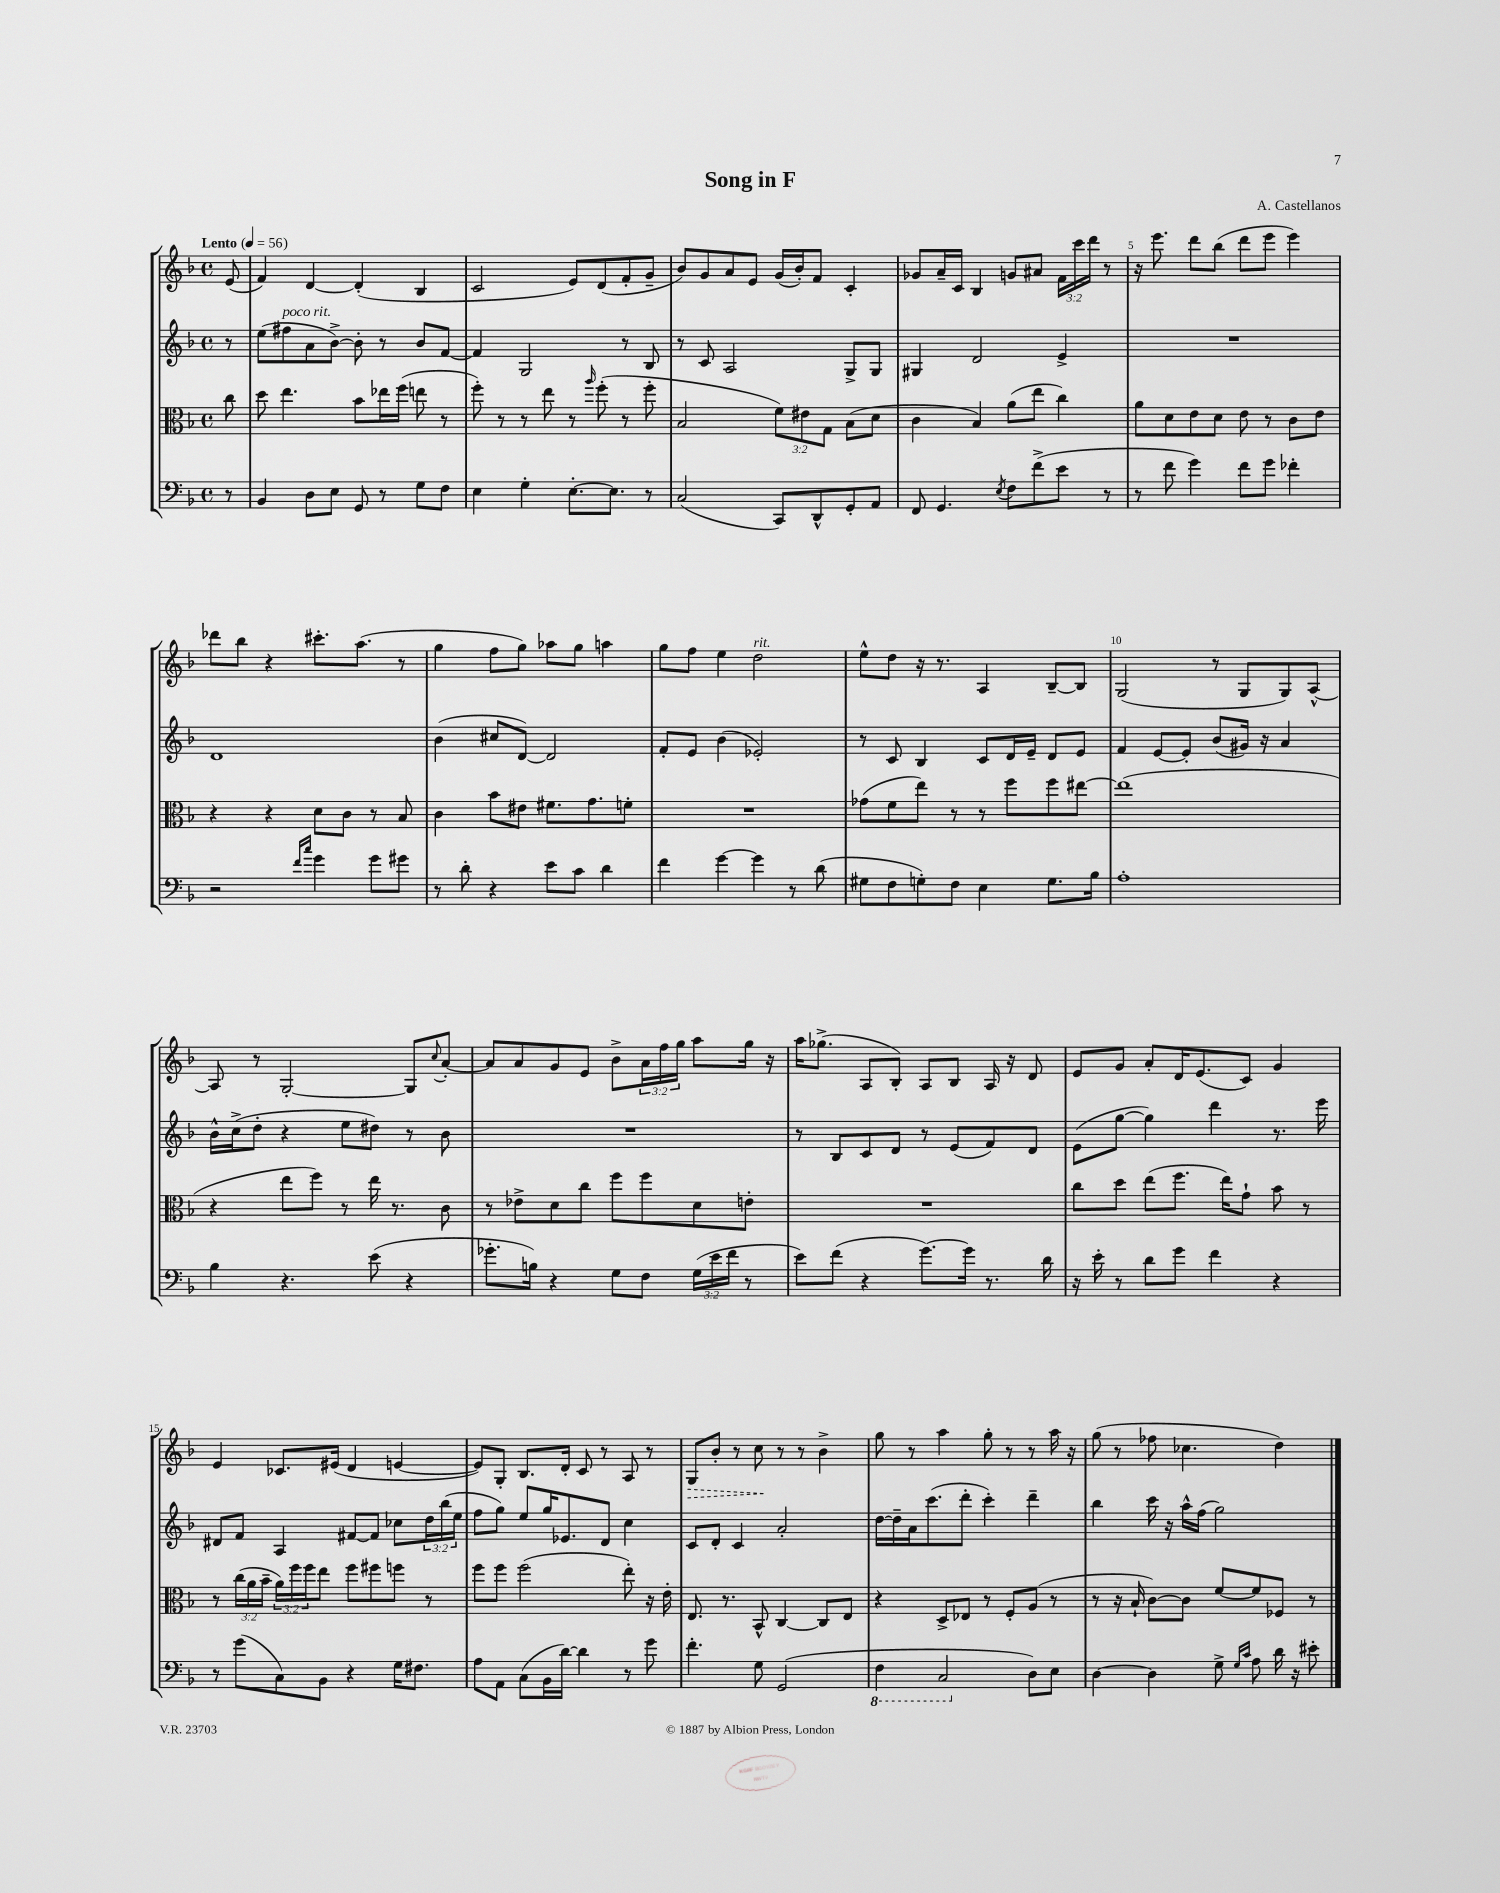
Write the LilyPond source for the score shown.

\header { title = "Song in F" composer = "A. Castellanos" }
<<
\new StaffGroup <<
\new Staff = "s0" {
    \clef treble \key f \major \defaultTimeSignature \time 4/4 \override Staff.TupletNumber.text = #tuplet-number::calc-fraction-text \partial 8 \tempo "Lento" 4 = 56
    e'8( |
    f'4) d'4~ d'4-.( bes4 |
    c'2 e'8) d'8( f'8-. g'8-- |
    bes'8) g'8 a'8 e'8 g'16( bes'16-.) f'8 c'4-. |
    ges'8 a'16-- c'16 bes4 g'8 ais'8 \tuplet 3/2 { f'16 c'''16 d'''16 } r8 |
    r16 e'''8. d'''8 bes''8( d'''8 e'''8 e'''4) |
    des'''8 bes''8 r4 cis'''8.-. a''8.( r8 |
    g''4 f''8 g''8) aes''8 g''8 a''4 |
    g''8 f''8 e''4 d''2^\markup { \italic "rit." } |
    e''8-^ d''8 r16 r8. a4 bes8~-- bes8 |
    g2( r8 g8 g8) a8~-^ |
    a8 r8 g2~-. g8 \appoggiatura { c''8 } a'8~-. |
    a'8 a'8 g'8 e'8 bes'8-> \tuplet 3/2 { a'16 f''16 g''16 } a''8 g''16 r16 |
    a''16 ges''8.->( a8 bes8-.) a8 bes8 a16 r16 d'8 |
    e'8 g'8 a'8-. d'16 e'8.( c'8) g'4 |
    e'4 ces'8. eis'16( d'4 e'4~ |
    e'8) g8-. bes8. d'16-. c'8 r8 a8 r8 |
    \once \override Hairpin.style = #'dashed-line g8\> bes'8-. r8 c''8\! r8 r8 bes'4-> |
    g''8 r8 a''4 g''8-. r8 r8 a''16 r16 |
    g''8( r8 fes''8 ces''4. d''4) \bar "|." |
}
\new Staff = "s1" {
    \clef treble \key f \major \defaultTimeSignature \time 4/4 \override Staff.TupletNumber.text = #tuplet-number::calc-fraction-text \partial 8
    r8 |
    e''8( fis''8^\markup { \italic "poco rit." } a'8 bes'8~->) bes'8-. r8 bes'8 f'8~ |
    f'4 g2 r8 bes8 |
    r8 c'8 a2 g8-> g8 |
    gis4 d'2 e'4-> |
    R1 |
    d'1 |
    bes'4( cis''8 d'8~) d'2 |
    f'8-. e'8 bes'4( ees'2-.) |
    r8 c'8 bes4 c'8 d'16 e'16-- d'8 e'8 |
    f'4 e'8~ e'8-. bes'8( gis'16) r16 a'4 |
    bes'16-^ c''16->( d''8-. r4 e''8 dis''8) r8 bes'8 |
    R1 |
    r8 bes8 c'8 d'8 r8 e'8( f'8) d'8 |
    e'8( g''8~ g''4) d'''4 r8. e'''16 |
    dis'8 f'8 a4 fis'8~ fis'8 ces''8 \tuplet 3/2 { d''16 bes''16( e''16 } |
    f''8 g''8) e''8 g''16 ees'8. d'8 c''4 |
    c'8 d'8-. c'4 a'2-. |
    d''16~ d''16-- a'16 c'''8.( d'''8-. c'''4-.) d'''4-- |
    bes''4 c'''16 r16 a''16-^ f''16( g''2) \bar "|." |
}
\new Staff = "s2" {
    \clef alto \key f \major \defaultTimeSignature \time 4/4 \override Staff.TupletNumber.text = #tuplet-number::calc-fraction-text \partial 8
    c''8 |
    d''8 e''4. bes'8 ees''16 f''16( e''8 r8 |
    f''8-.) r8 r8 e''8 r8 \grace { a''16 } f''8-.( r8 f''8-. |
    bes2 \tuplet 3/2 { f'8) eis'8 g8 } bes8( d'8 |
    c'4 bes4) a'8( e''8 c''4) |
    a'8 d'8 e'8 d'8 e'8 r8 c'8 e'8 |
    r4 r4 d'8 c'8 r8 bes8 |
    c'4 bes'8 eis'8 fis'8. g'8. f'8-. |
    R1 |
    ges'8( f'8 e''8) r8 r8 f''8 f''8 eis''8~ |
    eis''1( |
    r4 e''8 f''8) r8 e''16 r8. c'8 |
    r8 ees'8-> d'8 c''8 f''8 f''8 d'8 e'8-. |
    R1 |
    c''8 d''8 e''8( f''8. e''16) g'8-! bes'8 r8 |
    r8 \tuplet 3/2 { c''16( a'16 bes'16-- } \tuplet 3/2 { a'16) f''16 f''16 } e''8 f''8 fis''8 f''8 r8 |
    f''8 f''8 f''2( e''8-.) r16 e'16-. |
    e8. r8. bes,8-^ c4~ c8 e8 |
    r4 d8-> ees8 r8 f8-. a8( r8 |
    r8 r16 bes16-! c'8~) c'8 f'8~ f'8 fes8 r8 \bar "|." |
}
\new Staff = "s3" {
    \clef bass \key f \major \defaultTimeSignature \time 4/4 \override Staff.TupletNumber.text = #tuplet-number::calc-fraction-text \partial 8
    r8 |
    bes,4 d8 e8 g,8 r8 g8 f8 |
    e4 g4-. e8.~-. e8. r8 |
    c2( c,8) d,8-^ g,8-. a,8 |
    f,8 g,4. \acciaccatura { e8 } f8 f'8->( e'8 r8 |
    r8 f'8 g'4) f'8 g'8 fes'4-. |
    r2 \grace { f'16 c''16 } g'4 g'8 gis'8 |
    r8 d'8-. r4 e'8 c'8 d'4 |
    f'4 g'4~ g'4 r8 d'8( |
    gis8 f8 g8-.) f8 e4 g8. bes16 |
    a1-. |
    bes4 r4. e'8( r4 |
    ges'8.-. b16) r4 g8 f8 \tuplet 3/2 { g16( e'16 f'16 } r8 |
    e'8) f'8( r4 g'8.~) g'16 r8. d'16 |
    r16 e'16-. r8 d'8 g'8 f'4 r4 |
    r8 g'8( c8) bes,8 r4 g16 fis8. |
    a8 a,8 c8( bes,16 d'16~) d'4 r8 g'8 |
    f'4.-. g8 g,2( |
    \ottava #-1 f,4 c,2 \ottava #0 d8) e8 |
    d4~ d4 g8-> \grace { g16 c'16 } a8 d'16 r16 eis'8-. \bar "|." |
}
>>
>>
\layout { \context { \Score \override BarNumber.break-visibility = ##(#f #t #t) barNumberVisibility = #(every-nth-bar-number-visible 5) } }
